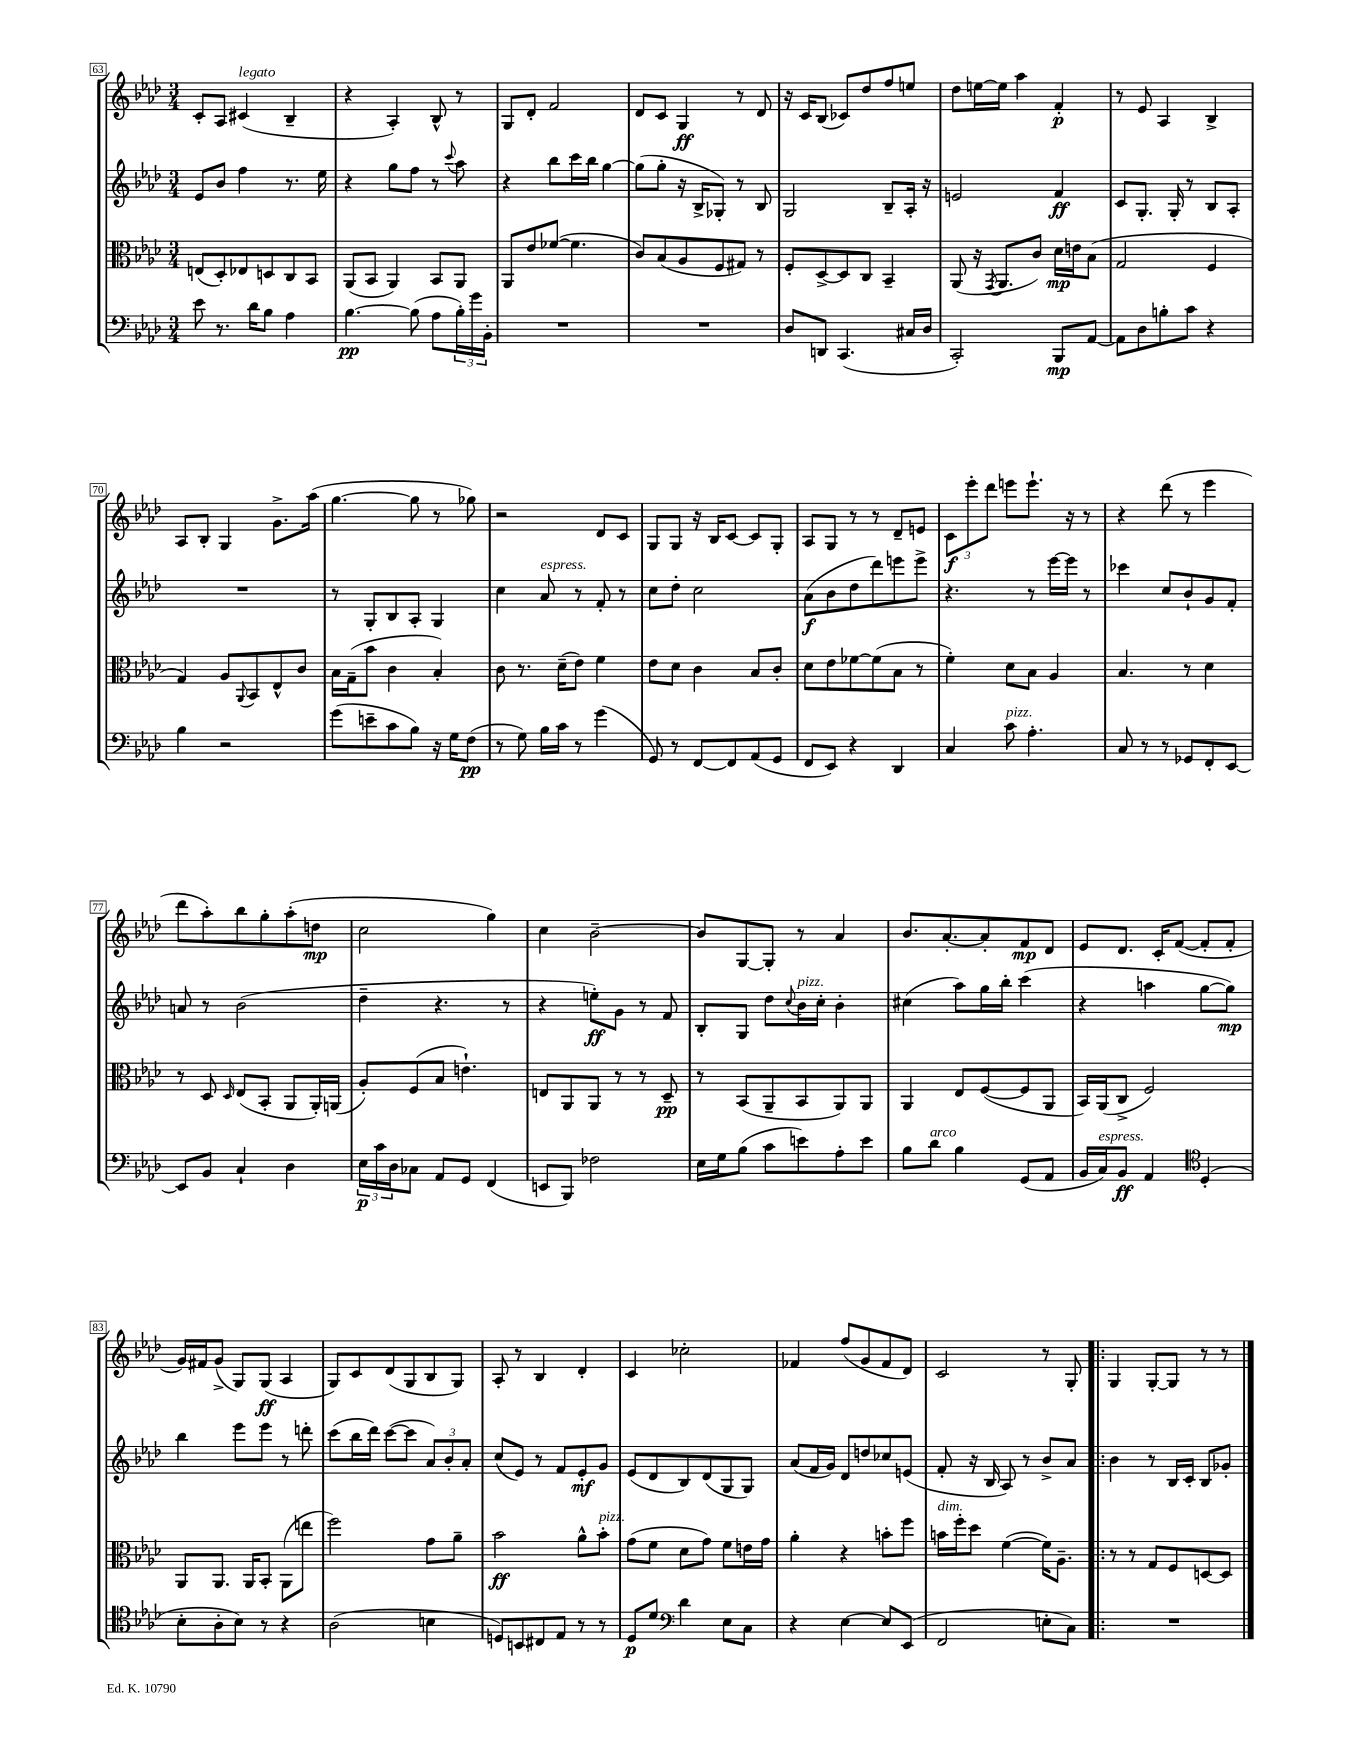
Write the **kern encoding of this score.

**kern	**dynam	**kern	**dynam	**kern	**dynam	**kern	**dynam
*part4	*part4	*part3	*part3	*part2	*part2	*part1	*part1
*staff4	*staff4	*staff3	*staff3	*staff2	*staff2	*staff1	*staff1
*clefF4	*	*clefC3	*	*clefG2	*	*clefG2	*
*k[b-e-a-d-]	*	*k[b-e-a-d-]	*	*k[b-e-a-d-]	*	*k[b-e-a-d-]	*
*M3/4	*	*M3/4	*	*M3/4	*	*M3/4	*
=63	=63	=63	=63	=63	=63	=63	=63
8e-\	.	(8En/L	.	8e-/L	.	8c'/L	.
8.r	.	8D-'/)	.	8b-/J	.	8A-/J	.
!	!	!	!	!	!	!LO:TX:a:i:t=legato	!
.	.	8E-X/	.	4ff\	.	(4c#X/	.
16d-\KL	.	.	.	.	.	.	.
8B-\J	.	8Dn/	.	.	.	.	.
4A-\	.	8C/	.	8.r	.	4B-~/	.
.	.	8BB-/J	.	.	.	.	.
.	.	.	.	16ee-\	.	.	.
=64	=64	=64	=64	=64	=64	=64	=64
[4.B-\	pp	(8AA-/L	.	4r	.	4r	.
.	.	8BB-/J	.	.	.	.	.
.	.	4AA-/)	.	8gg\L	.	4A-'/)	.
(8B-\]	.	.	.	8ff\J	.	.	.
8A-\L	.	8BB-/L	.	8r	.	8B-^^/	.
.	.	.	.	8qqccc/	.	.	.
24B-'\L)	.	8AA-/J	.	8aa-\	.	8r	.
24g\	.	.	.	.	.	.	.
24BB-'\JJ	.	.	.	.	.	.	.
=65	=65	=65	=65	=65	=65	=65	=65
2.r	.	8AA-/L	.	4r	.	8G/L	.
.	.	8e-/	.	.	.	8d-'/J	.
.	.	([8f-X/J	.	8bb-\L	.	2f/	.
.	.	4.f-\]	.	16ccc\L	.	.	.
.	.	.	.	16bb-\JJ	.	.	.
.	.	.	.	[4gg\	.	.	.
=66	=66	=66	=66	=66	=66	=66	=66
2.r	.	8c/L)	.	(8gg\L]	.	8d-/L	.
.	.	(8B-/	.	8gg'\J	.	8c/J	.
.	.	8A-/	.	16r	.	4G/	ff
.	.	.	.	16B-^/KL	.	.	.
.	.	8F/	.	8G-X'/J)	.	.	.
.	.	8G#X/J)	.	8r	.	8r	.
.	.	8r	.	8B-/	.	8d-/	.
=67	=67	=67	=67	=67	=67	=67	=67
8D-/L	.	8F'/L	.	2G/	.	16r	.
.	.	.	.	.	.	16c/KL	.
8DDn/J	.	[8D-^/	.	.	.	(8B-/J	.
(4.CC/	.	8D-/]	.	.	.	8c-X/L)	.
.	.	8C/J	.	.	.	8dd-/	.
.	.	4BB-~/	.	8B-~/L	.	8ff/	.
16C#X/LL	.	.	.	16A-'/Jk	.	8een/J	.
16D-/JJ	.	.	.	16r	.	.	.
=68	=68	=68	=68	=68	=68	=68	=68
2CC'/)	.	(8AA-/	.	2en/	.	8dd-\L	.
.	.	16r	.	.	.	[16een\L	.
.	.	8qGG/	.	.	.	.	.
.	.	8.AA-/L	.	.	.	16ee\JJ]	.
.	.	.	.	.	.	4aa-\	.
.	.	8c/J)	.	.	.	.	.
8BBB-/L	mp	16d-\LL	mp	4f/	ff	4f'/	p
.	.	16en\J	.	.	.	.	.
[8AA-/J	.	(8B-\J	.	.	.	.	.
=69	=69	=69	=69	=69	=69	=69	=69
8AA-\L]	.	2G/	.	8c/L	.	8r	.
8D-\	.	.	.	8.G'/J	.	8e-/	.
8Bn'\	.	.	.	.	.	4A-/	.
.	.	.	.	16G'/	.	.	.
8c\J	.	.	.	8r	.	.	.
4r	.	4F/	.	8B-/L	.	4B-^/	.
.	.	.	.	8A-'/J	.	.	.
!!LO:LB:g=z
=70	=70	=70	=70	=70	=70	=70	=70
4B-\	.	4G/)	.	2.r	.	8A-/L	.
.	.	.	.	.	.	8B-'/J	.
2r	.	8A-/L	.	.	.	4G/	.
.	.	8qqAA-/	.	.	.	.	.
.	.	8BB-/	.	.	.	.	.
.	.	8E-^^/	.	.	.	8.g^\L	.
.	.	8c/J	.	.	.	.	.
.	.	.	.	.	.	(16aa-\Jk	.
=71	=71	=71	=71	=71	=71	=71	=71
(8g\L	.	16B-\LL	.	8r	.	[4.gg\	.
.	.	(16G~\J	.	.	.	.	.
8en~\	.	8b-\J	.	8G'/L	.	.	.
8c\	.	4c\	.	8B-/	.	.	.
8B-\J)	.	.	.	8A-'/J	.	8gg\]	.
16r	.	4B-'/)	.	4G/	.	8r	.
16G\KL	.	.	.	.	.	.	.
(8F\J	pp	.	.	.	.	8gg-X\)	.
=72	=72	=72	=72	=72	=72	=72	=72
8r	.	8c\	.	4cc\	.	2r	.
8G\)	.	8.r	.	.	.	.	.
!	!	!	!	!LO:TX:a:i:t=espress.	!	!	!
16B-\LL	.	.	.	8a-/	.	.	.
16c\JJ	.	(16d-~\KL	.	.	.	.	.
8r	.	8e-\J)	.	8r	.	.	.
(4g\	.	4f\	.	8f'/	.	8d-/L	.
.	.	.	.	8r	.	8c/J	.
=73	=73	=73	=73	=73	=73	=73	=73
8GG/)	.	8e-\L	.	8cc\L	.	8G/L	.
8r	.	8d-\J	.	8dd-'\J	.	8G/J	.
[8FF/L	.	4c\	.	2cc\	.	16r	.
.	.	.	.	.	.	16B-/KL	.
8FF/]	.	.	.	.	.	[8c/J	.
(8AA-/	.	8B-/L	.	.	.	8c/L]	.
8GG/J	.	8c'/J	.	.	.	8G'/J	.
=74	=74	=74	=74	=74	=74	=74	=74
8FF/L	.	8d-\L	.	(8a-\L	f	8A-/L	.
8EE-/J)	.	8e-\	.	8b-\	.	8G/J	.
4r	.	[8f-X\	.	8dd-\	.	8r	.
.	.	(8f-\]	.	8ddd-\)	.	8r	.
4DD-/	.	8B-\J	.	8eeen\	.	8d-~/L	.
.	.	8r	.	8eee^\J	.	8en/J	.
=75	=75	=75	=75	=75	=75	=75	=75
4C/	.	4f'\)	.	4.r	.	12c\L	f
.	.	.	.	.	.	12eee-'\	.
.	.	.	.	.	.	12ddd-\J	.
!LO:TX:a:i:t=pizz.	!	!	!	!	!	!	!
8c\	.	8d-\L	.	.	.	8eeen\L	.
4.A-'\	.	8B-\J	.	8r	.	8.eee`\J	.
.	.	4A-/	.	[16eee-\LL	.	.	.
.	.	.	.	16eee-\JJ]	.	16r	.
.	.	.	.	8r	.	8r	.
=76	=76	=76	=76	=76	=76	=76	=76
8C/	.	4.B-/	.	4ccc-X\	.	4r	.
8r	.	.	.	.	.	.	.
8r	.	.	.	8cc/L	.	(8ddd-\	.
8GG-X/L	.	8r	.	8b-`/	.	8r	.
8FF'/	.	4d-\	.	8g/	.	4eee-\	.
[8EE-/J	.	.	.	8f'/J	.	.	.
!!LO:LB:g=z
=77	=77	=77	=77	=77	=77	=77	=77
8EE-/L]	.	8r	.	8an/	.	8ddd-\L	.
8BB-/J	.	8D-/	.	8r	.	8aa-'\)	.
.	.	16qqD-/	.	.	.	.	.
4C`/	.	(8E-/L	.	(2b-\	.	8bb-\	.
.	.	8BB-'/J	.	.	.	8gg'\	.
4D-\	.	8AA-/L	.	.	.	(8aa-'\	.
.	.	16AA-'/L)	.	.	.	8ddn\J	mp
.	.	(16AAn/JJ	.	.	.	.	.
=78	=78	=78	=78	=78	=78	=78	=78
24E-\LL	p	8A-'/L)	.	4dd-~\	.	2cc\	.
24c\	.	.	.	.	.	.	.
24D-\J	.	.	.	.	.	.	.
8C-X\J	.	(8F/	.	.	.	.	.
8AA-/L	.	8B-/J	.	4.r	.	.	.
8GG/J	.	4.en`\)	.	.	.	.	.
(4FF/	.	.	.	.	.	4gg\)	.
.	.	.	.	8r	.	.	.
=79	=79	=79	=79	=79	=79	=79	=79
8EEn/L	.	8En/L	.	4r	.	4cc\	.
8BBB-/J)	.	8AA-/	.	.	.	.	.
2F-X\	.	8AA-/J	.	8een'\L)	ff	[2b-~\	.
.	.	8r	.	8g\J	.	.	.
.	.	8r	.	8r	.	.	.
.	.	8D-~/	pp	8f/	.	.	.
=80	=80	=80	=80	=80	=80	=80	=80
16E-\LL	.	8r	.	8B-'/L	.	8b-/L]	.
16G\J	.	.	.	.	.	.	.
(8B-\J	.	(8BB-/L	.	8G/J	.	[8G/	.
8c\L	.	8AA-~/	.	8dd-\L	.	8G'/J]	.
.	.	.	.	8qqcc/	.	.	.
!	!	!	!	!LO:TX:a:i:t=pizz.	!	!	!
8en\)	.	8BB-/	.	16b-\L	.	8r	.
.	.	.	.	16cc'\JJ	.	.	.
8A-'\	.	8AA-/)	.	4b-'\	.	4a-/	.
8e\J	.	8AA-/J	.	.	.	.	.
=81	=81	=81	=81	=81	=81	=81	=81
8B-\L	.	4AA-/	.	(4cc#X\	.	8.b-/L	.
!LO:TX:a:i:t=arco	!	!	!	!	!	!	!
8d-\J	.	.	.	.	.	.	.
.	.	.	.	.	.	[8.a-'/	.
4B-\	.	8E-/L	.	8aa-\L)	.	.	.
.	.	([8F/	.	16gg\L	.	8a-'/]	.
.	.	.	.	16bb-'\JJ	.	.	.
(8GG/L	.	8F/]	.	(4ccc\	.	8f/	mp
8AA-/J	.	8AA-/J	.	.	.	8d-/J	.
=82	=82	=82	=82	=82	=82	=82	=82
16BB-/LL	.	16BB-/LL)	.	4r	.	8e-/L	.
!LO:TX:a:i:t=espress.	!	!	!	!	!	!	!
16C/J)	.	(16AA-/J	.	.	.	.	.
8BB-/J	ff	8C^/J	.	.	.	8.d-/J	.
4AA-/	.	2F/)	.	4aan\	.	.	.
.	.	.	.	.	.	16c'/KL	.
.	.	.	.	.	.	([8f/J	.
*clefC4	*	*	*	*	*	*	*
(4D-'/	.	.	.	[8gg\L	.	8f'/L]	.
.	.	.	.	8gg\J])	mp	8f'/J	.
!!LO:LB:g=z
=83	=83	=83	=83	=83	=83	=83	=83
8B-'\L	.	8AA-/L	.	4bb-\	.	16g/LL)	.
.	.	.	.	.	.	16f#X/J	.
8A-'\	.	8.AA-/J	.	.	.	(8g^/J	.
8B-\J)	.	.	.	8eee-\L	.	8G/L)	.
.	.	16AA-/KL	.	.	.	.	.
8r	.	8BB-'/J	.	8eee-\J	.	(8G/J	ff
4r	.	(8AA-\L	.	8r	.	4A-/	.
.	.	8een\J	.	8dddn'\	.	.	.
=84	=84	=84	=84	=84	=84	=84	=84
(2A-\	.	2ff\)	.	(8ccc\L	.	8G/L)	.
.	.	.	.	16bb-\L	.	8c/	.
.	.	.	.	16ddd-\JJ)	.	.	.
.	.	.	.	([8ccc\L	.	(8d-/	.
.	.	.	.	8ccc\J]	.	8G/	.
4Bn\	.	8g\L	.	12a-/L)	.	8B-/	.
.	.	.	.	12b-'/	.	.	.
.	.	8a-~\J	.	.	.	8G/J)	.
.	.	.	.	12a-'/J	.	.	.
=85	=85	=85	=85	=85	=85	=85	=85
8Dn/L)	.	2b-\	ff	(8cc/L	.	8A-'/	.
8BBn/	.	.	.	8e-/J)	.	8r	.
8C#X/	.	.	.	8r	.	4B-/	.
8E-/J	.	.	.	8f/L	.	.	.
8r	.	8a-^^\L	.	8e-'/	mf	4d-'/	.
!	!	!LO:TX:a:i:t=pizz.	!	!	!	!	!
8r	.	8b-'\J	.	8g/J	.	.	.
=86	=86	=86	=86	=86	=86	=86	=86
8D-/L	p	(8g\L	.	(8e-/L	.	4c/	.
8d-/J	.	8f\J	.	8d-/	.	.	.
*clefF4	*	*	*	*	*	*	*
4d-\	.	8d-\L	.	8B-/)	.	2cc-X'\	.
.	.	8g\J)	.	(8d-/	.	.	.
8E-\L	.	8f\L	.	8G/	.	.	.
8C\J	.	16en\L	.	8G/J)	.	.	.
.	.	16g\JJ	.	.	.	.	.
=87	=87	=87	=87	=87	=87	=87	=87
4r	.	4a-'\	.	(8a-/L	.	4f-X/	.
.	.	.	.	16f/L	.	.	.
.	.	.	.	16g/JJ)	.	.	.
[4E-\	.	4r	.	8d-/L	.	(8ff/L	.
.	.	.	.	8ddn/	.	8g/	.
8E-/L]	.	8bn'\L	.	8cc-X/	.	8f-/	.
(8EE-/J	.	8ff\J	.	(8en/J	.	8d-/J)	.
=88	=88	=88	=88	=88	=88	=88	=88
!	!	!LO:TX:a:i:t=dim.	!	!	!	!	!
2FF/	.	16bn\LL	.	8f'/	.	2c/	.
.	.	16ff'\J	.	.	.	.	.
.	.	8dd-\J	.	16r	.	.	.
.	.	.	.	16B-/	.	.	.
.	.	([4f\	.	8A-/)	.	.	.
.	.	.	.	8r	.	.	.
8En'\L	.	16f\KL])	.	8b-^/L	.	8r	.
.	.	8.A-~\J	.	.	.	.	.
8C\J)	.	.	.	8a-/J	.	8G'/	.
=89!|:	=89!|:	=89!|:	=89!|:	=89!|:	=89!|:	=89!|:	=89!|:
2.r	.	8r	.	4b-\	.	4G/	.
.	.	8r	.	.	.	.	.
.	.	8G/L	.	8r	.	[8G'/L	.
.	.	8F/	.	16B-/LL	.	8G/J]	.
.	.	.	.	16c'/JJ	.	.	.
.	.	[8Dn/	.	8B-/L	.	8r	.
.	.	8D/J]	.	8g-X'/J	.	8r	.
==	==	==	==	==	==	==	==
*-	*-	*-	*-	*-	*-	*-	*-
